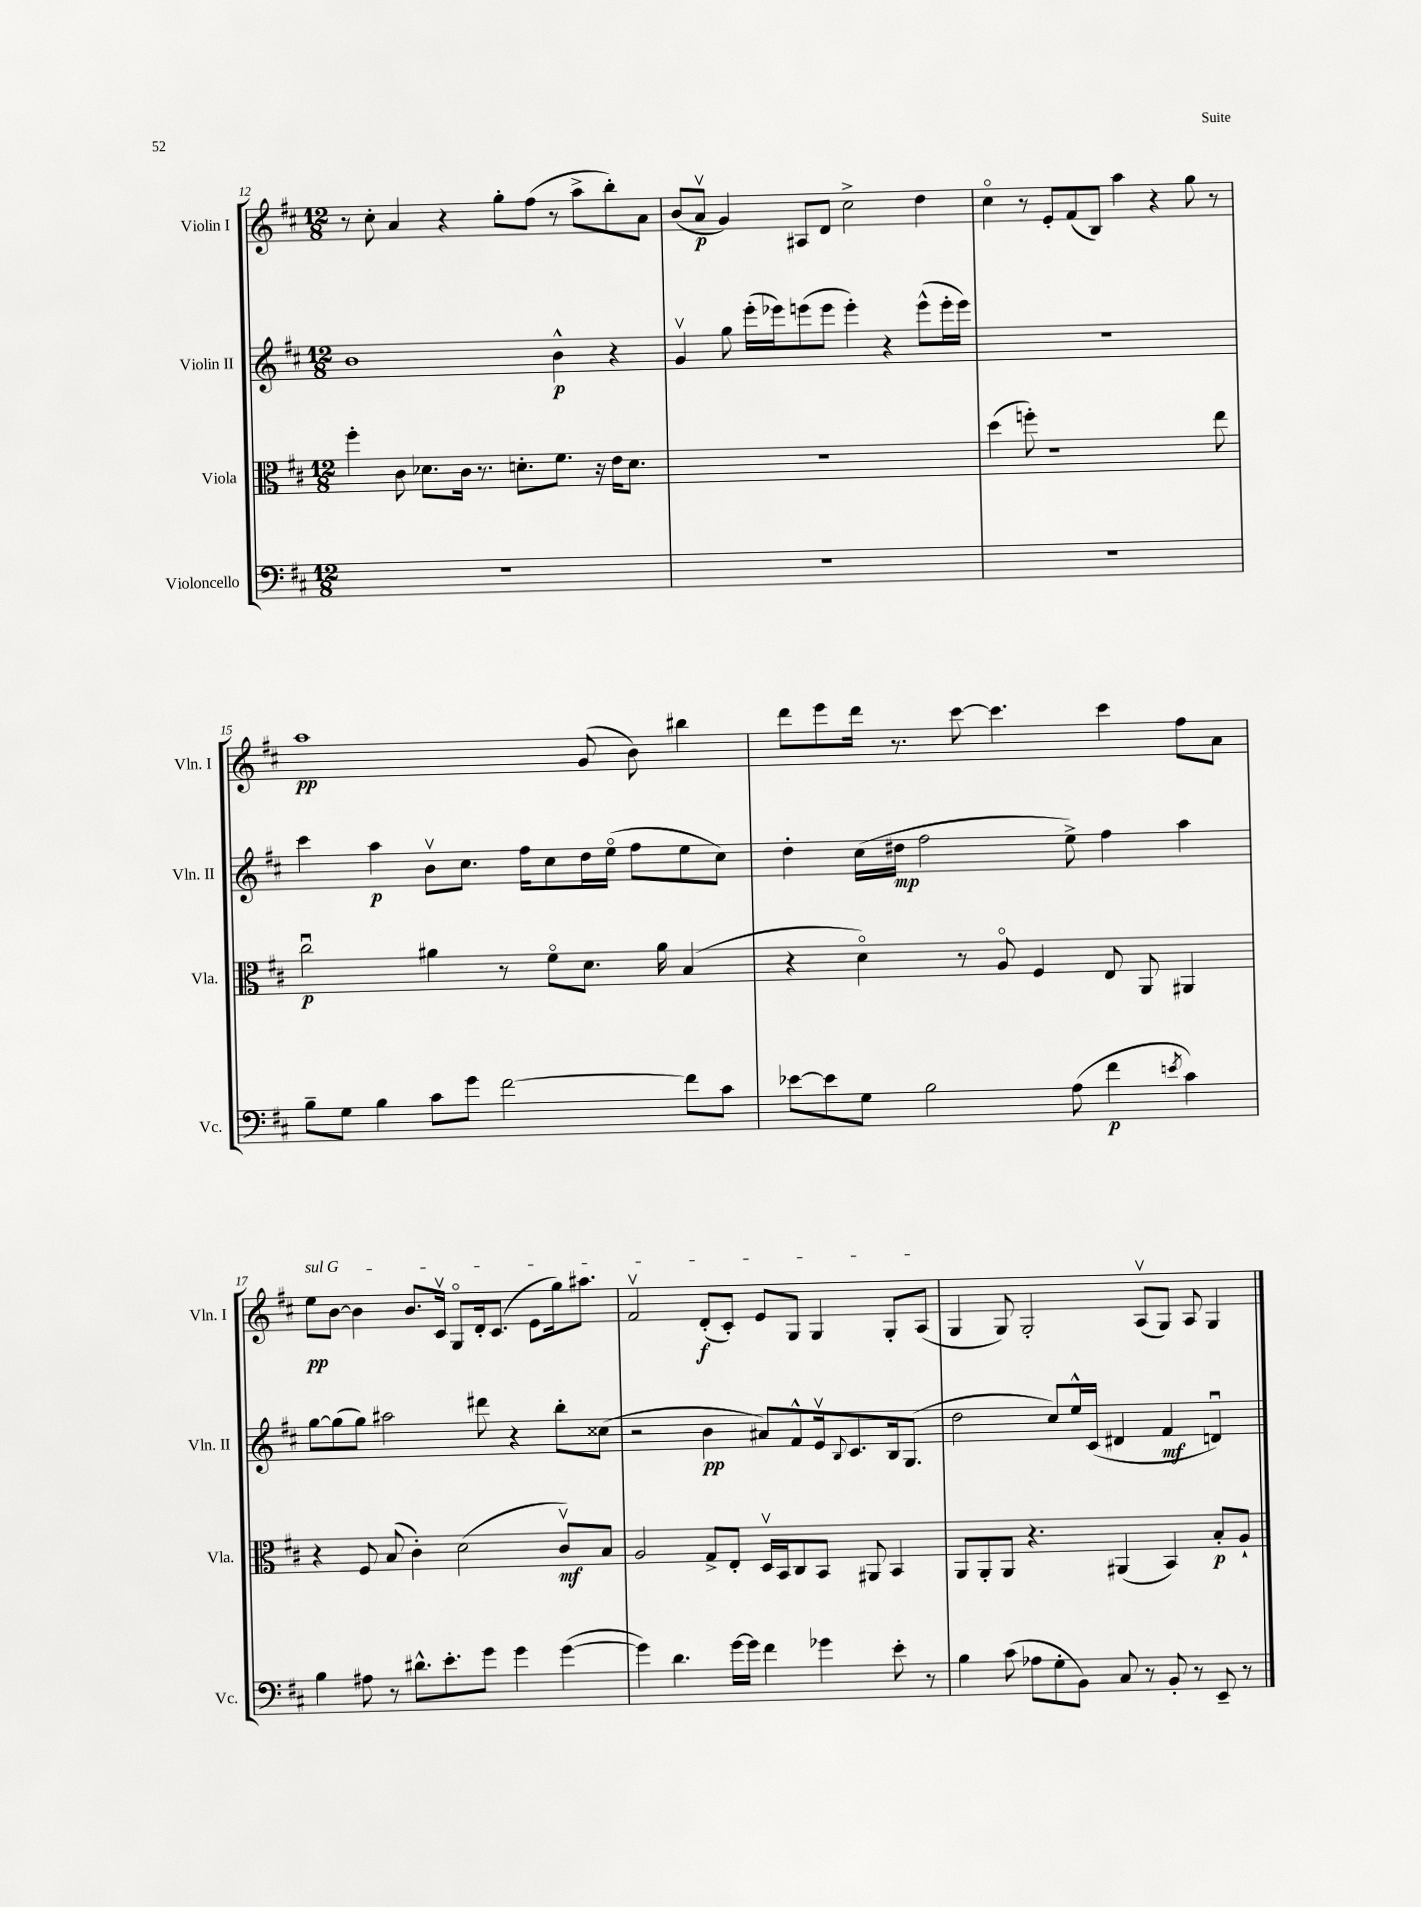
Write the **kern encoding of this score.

**kern	**kern	**kern	**kern
*staff4	*staff3	*staff2	*staff1
*clefF4	*clefC3	*clefG2	*clefG2
*k[f#c#]	*k[f#c#]	*k[f#c#]	*k[f#c#]
*M12/8	*M12/8	*M12/8	*M12/8
1.r	4ff#'	1b	8r
.	.	.	8cc#'
.	8c#	.	4a
.	8.d-	.	.
.	.	.	4r
.	16c#	.	.
.	8.r	.	.
.	.	.	8gg'
.	8.d'	.	.
.	.	.	(8ff#
.	8.f#	4b^^	8r
.	.	.	8aa^
.	16r	.	.
.	16e	4r	8bb')
.	8.d	.	.
.	.	.	8a
=	=	=	=
1.r	1.r	4gv	(8b
.	.	.	8av
.	.	8gg	4g)
.	.	(16eee'	.
.	.	16eee-)	.
.	.	(8eee	8A#
.	.	8eee	8d
.	.	4eee')	2cc#^
.	.	4r	.
.	.	(8eee^^	4dd
.	.	16eee'	.
.	.	16eee)	.
=	=	=	=
1.r	(4dd	1.r	4cc#o
.	8ff')	.	8r
.	1r	.	8e'
.	.	.	(8f#
.	.	.	8B)
.	.	.	4aa
.	.	.	4r
.	.	.	8gg
.	8ee	.	8r
=	=	=	=
8B~	2cc#u	4ccc#	1aa
8G	.	.	.
4B	.	4aa	.
8c#	4a#	8bv	.
8g	.	8.cc#	.
[2f#	8r	.	.
.	.	16ff#	.
.	8f#o	8cc#	.
.	8.d	16dd	(8g
.	.	(16eeo	.
.	.	8ff#	8b)
.	16a#	.	.
8f#]	(4B	8ee	4bb#
8c#	.	8cc#)	.
=	=	=	=
[8e-	4r	4dd'	8ddd
8e-]	.	.	8eee
8G	4do)	(16cc#	16ddd
.	.	16dd#	8.r
2B	.	2ff#	.
.	8r	.	[8ccc#
.	8Ao	.	4.ccc#]
.	4F#	.	.
(8A	.	8ee^)	.
4f#	8E	4ff#	4ccc#
.	8AA	.	.
8qe	.	.	.
4c#)	4AA#	4aa	8ff#
.	.	.	8a
=	=	=	=
4B	4r	[8gg	8ee
.	.	(8gg]	[8b
8A#	8F#	8gg)	4b]
8r	(8B	2aa#	.
8.d#^^	4c#')	.	8.b
8.e'	.	.	16c#v
.	(2d	.	8Go
8g	.	8ddd#	16d'
.	.	.	(8.c#
4g	.	4r	.
.	.	.	8e
([4g	8c#v)	8bb'	16gg)
.	.	.	8.aa#
.	8B	(8cc##	.
=	=	=	=
4g])	2A	2r	2f#v
4.d	.	.	.
.	8G^	4b	(8d'
[16g	8E'	.	8c#')
16g]	.	.	.
4f#	16Dv	8a#)	8e
.	16BB	.	.
.	8C#	8f#^^	8G
4g-	8BB	16ev	4G
.	.	8qqB	.
.	.	8.c#	.
.	8AA#	.	.
8e'	4BB	16B	8G'
.	.	(8.G	.
8r	.	.	(8A
=	=	=	=
4B	8AA	2dd	4G
.	8AA'	.	.
(8c#	8AA	.	8G)
8A-	4.r	.	2G'
8G'	.	8cc#)	.
8BB)	.	16ee^^	.
.	.	(16c#	.
8C#	(4AA#	4d#	.
8r	.	.	(8Av
8BB'	4BB)	4f#	8G)
8r	.	.	8A
8EE~	8B'	4du)	4G
8r	8A`	.	.
==	==	==	==
*-	*-	*-	*-
